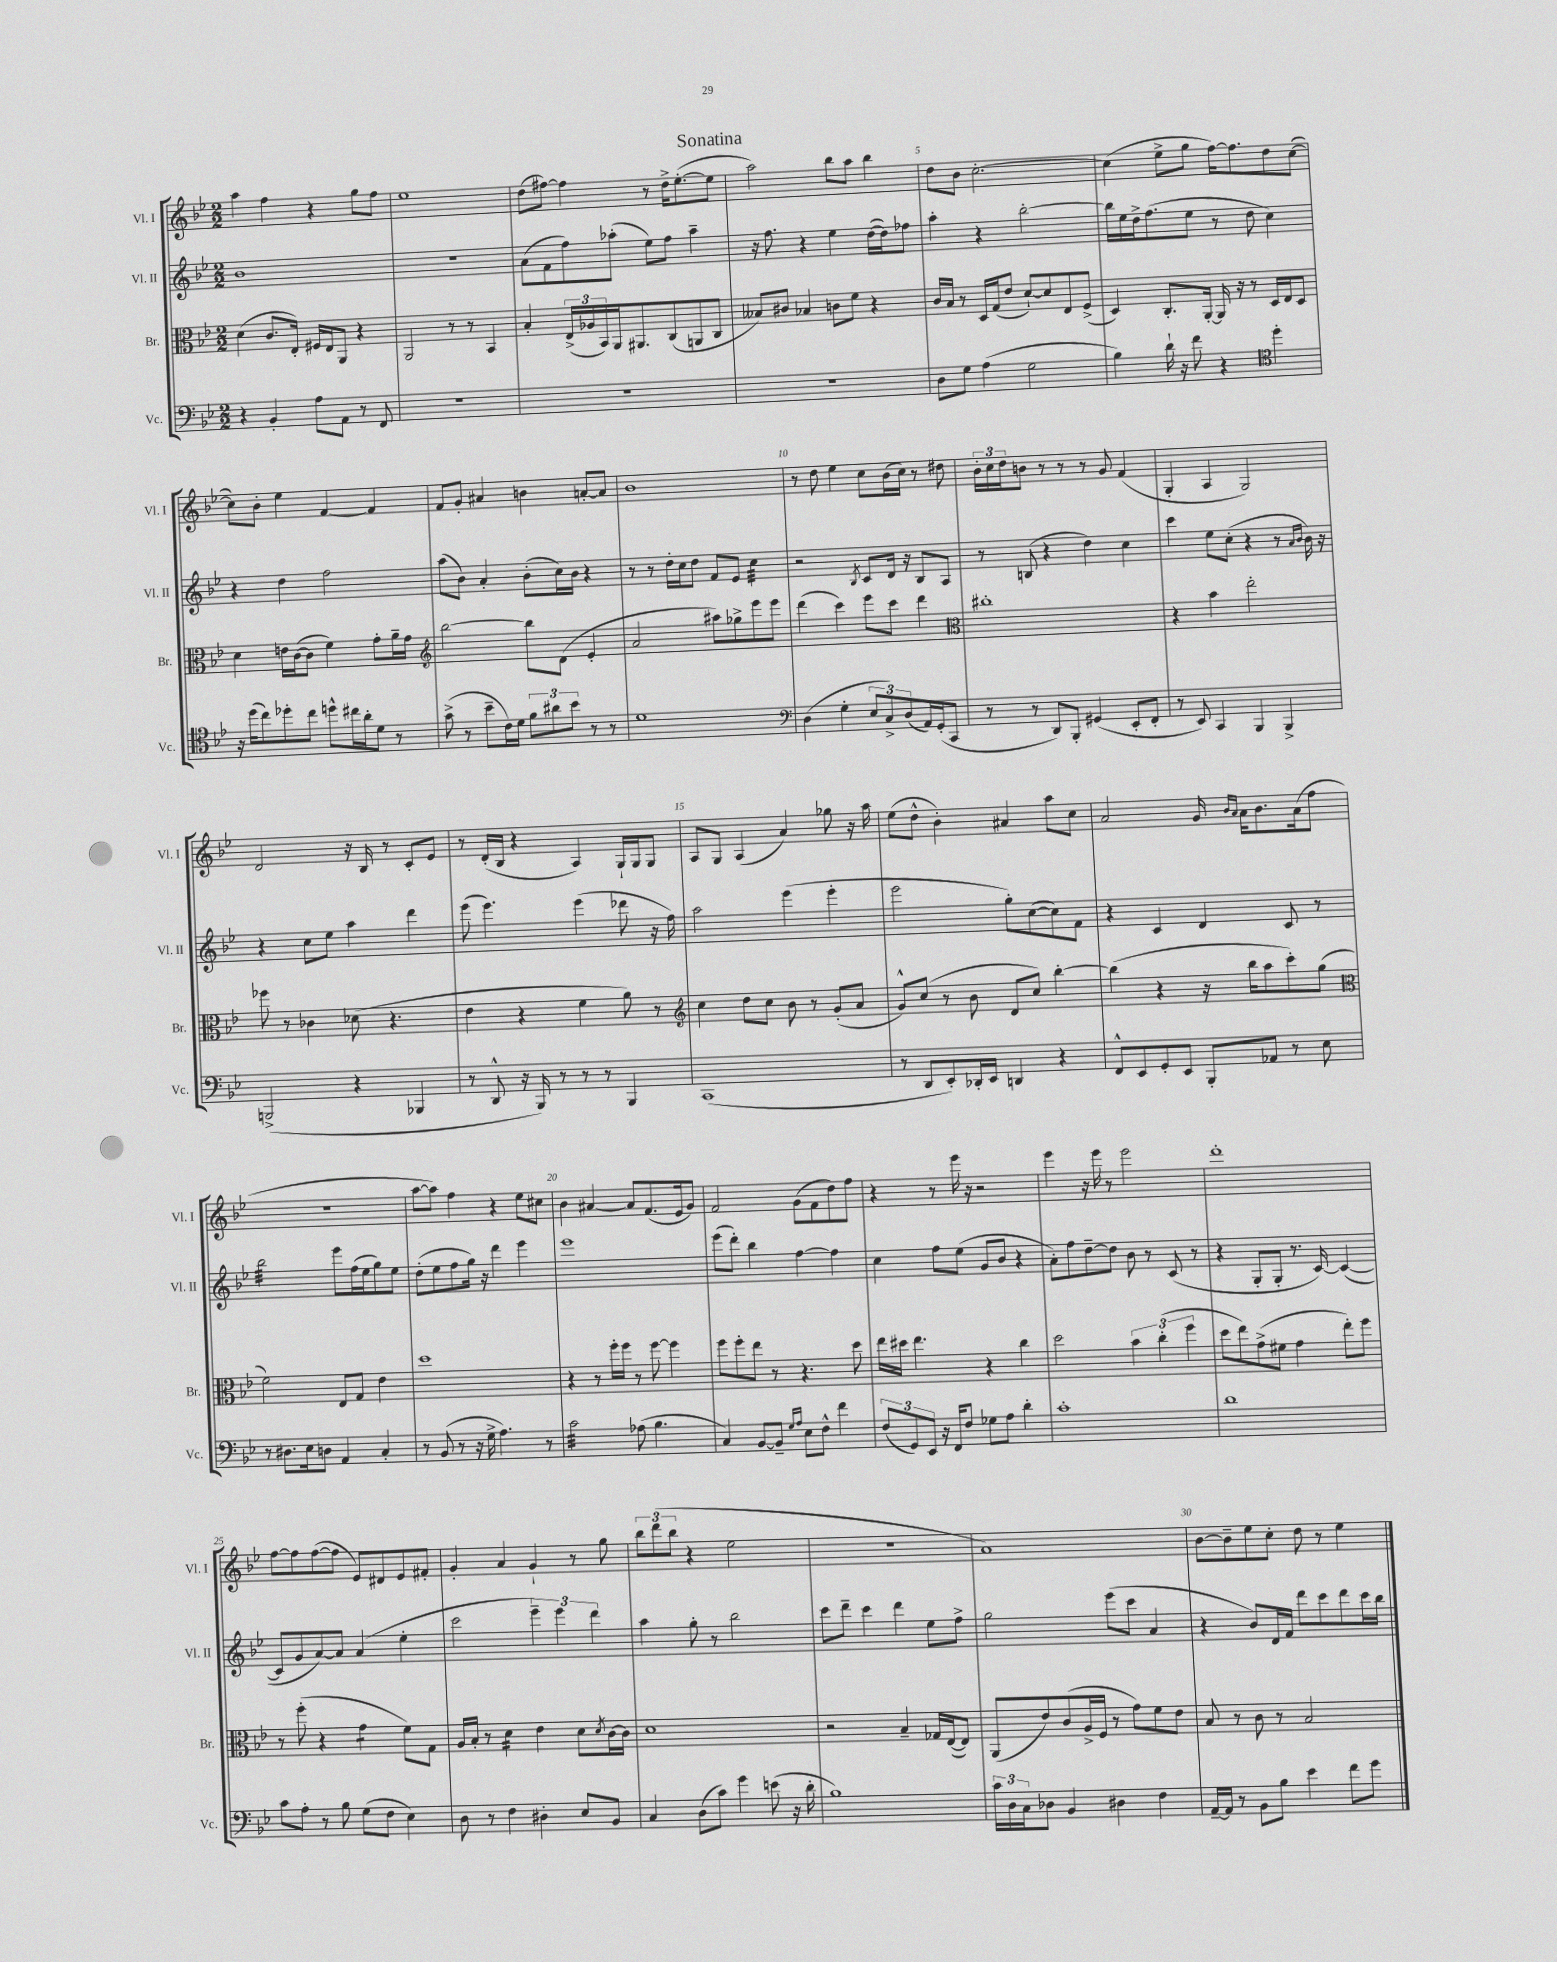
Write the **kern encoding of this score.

**kern	**kern	**kern	**kern
*part4	*part3	*part2	*part1
*staff4	*staff3	*staff2	*staff1
*I"Vc.	*I"Br.	*I"Vl. II	*I"Vl. I
*I'Vc.	*I'Br.	*I'Vl. II	*I'Vl. I
*clefF4	*clefC3	*clefG2	*clefG2
*k[b-e-]	*k[b-e-]	*k[b-e-]	*k[b-e-]
*M2/2	*M2/2	*M2/2	*M2/2
=1	=1	=1	=1
4r	(4d\	1b-	4aa\
4BB-'/	8.c/L	.	4ff\
.	16E-'/Jk)	.	.
8A\L	16F#X/LL	.	4r
.	16E-/J	.	.
8AA\J	8AA/J	.	.
8r	4r	.	8gg\L
8FF/	.	.	8ff\J
=2	=2	=2	=2
1r	2AA/	1r	1ee-
.	8r	.	.
.	8r	.	.
.	4BB-/	.	.
=3	=3	=3	=3
1r	4B-'/	(8a\L	(8dd\L
.	.	8f\	[8ff#X\J)
.	(24E-^/LL	8ff\)	4ff#\]
.	24A-X/	.	.
.	24BB-/)	.	.
.	16AA/J	(8aa-X'\J	.
.	8.AA#X/	.	.
.	.	8ee-\L)	8r
.	(8C/	8ff\J	16dd^\KL
.	.	.	([8.ee-'\
.	8AAn/	4aa-~\	.
.	8C/J	.	8ee-\J]
=4	=4	=4	=4
1r	8B--X/L)	16r	2aa\)
.	.	8.ff\	.
.	8c#X/J	.	.
.	4B-X/	4r	.
.	8cn\L	4ee-\	8bb-\L
.	8f\J	.	8aa\J
.	4r	([16dd\LL	4bb-\
.	.	16dd\J])	.
.	.	8ff-X\J	.
=5	=5	=5	=5
8D\L	16c/LL	4aa'\	8dd\L
.	16B-/JJ	.	.
8G\J	8r	.	8b-\J
(4A\	16D/LL	4r	[2.cc'\
.	(16G/J	.	.
.	8e-/J	.	.
2G\	[8d`/L)	[2bb-'\	.
.	8d/]	.	.
.	8E-/	.	.
.	(8F^/J	.	.
=6	=6	=6	=6
4B-\)	4D/)	16bb-\LL]	(4cc\]
.	.	16ee-\	.
.	.	16dd^\J	.
.	.	(8.ff\	.
16d`\	8.C'/L	.	8ee-^\L
16r	.	.	.
8f\	.	8ee-\J	8gg\J
.	[16AA'/Jk	.	.
4r	16AA/]	8r	[16ff\KL)
.	16r	.	8.ff\]
.	8r	8dd\	.
*clefC4	*	*	*
4dd'\	16D/LL	4cc\)	8dd\
.	16E-/J	.	.
.	8D/J	.	([8cc\J
!!LO:LB:g=z
=7	=7	=7	=7
16r	4d\	4r	8cc\L])
(16dd\KL	.	.	.
8cc\)	.	.	8b-'\J
8dd-X'\	16en\LL	4dd\	4ee-\
.	([16c\J	.	.
8cc\J	8c\J]	.	.
8ddn^^\L	4f\)	2ff\	[4f/
16cc#X\L	.	.	.
16a'\J	.	.	.
8d\J	8g'\L	.	4f/]
8r	16a~\L	.	.
.	16g\JJ	.	.
=8	=8	=8	=8
*	*clefG2	*	*
(8g^\	[2bb-\	(8aa\L	8f/L
8r	.	8b-\J)	8g'/J
8b-~\L	.	4a'/	4a#X/
16c\L)	.	.	.
16d\JJ	.	.	.
12f\L	8bb-\L]	(8b-'\L	4bn\
12a#X\	.	.	.
.	(8d\J	16cc\L)	.
12b-\J	.	.	.
.	.	16b-\JJ	.
8r	4e-'/	4r	[8an'/L
8r	.	.	8a/J]
=9	=9	=9	=9
1d	2a/	8r	1b-
.	.	8r	.
.	.	16dd'\LL	.
.	.	16cc\J	.
.	.	8dd\J	.
.	8aa#X\L)	8f/L	.
.	8gg-X^\	8e-/J	.
*	*	*tremolo	*
.	8eee-\	32cc\LLL	.
.	.	32cc\	.
.	.	32cc\	.
.	.	32cc\	.
.	8eee-\J	32cc\	.
.	.	32cc\	.
.	.	32cc\	.
.	.	32cc\JJJ	.
*	*	*Xtremolo	*
=10	=10	=10	=10
*clefF4	*	*	*
(4D\	(4ddd\	2r	8r
.	.	.	8dd\
4G'\	4ccc\)	.	4ee-\
.	.	8qB-/	.
12E-/L	8eee-\L	8c/L	8cc\L
12C^/)	.	.	.
.	8ccc\J	16d/Jk	(16b-\L
(12D/	.	.	.
.	.	16r	16cc\JJ)
16AA/L)	4ddd\	8B-/L	8r
(16GG'/J	.	.	.
8CC/J	.	8A/J	8dd#X\
=11	=11	=11	=11
*	*clefC3	*	*
8r	1cc#X'	8r	24b-'\LL
.	.	.	24cc\
.	.	.	24dd\J
8r	.	(8Bn/	8bn\J
8DD/L)	.	4r	8r
8BBB-'/J	.	.	8r
(4GG#X/	.	4dd\)	8r
.	.	.	8g/
8EE-'/L	.	4cc\	(4f/
8FF'/J	.	.	.
=12	=12	=12	=12
8r	4r	4ccc\	4G'/
8EE-/)	.	.	.
4CC/	4b-\	8ee-\L	4A/
.	.	(8cc'\J	.
4BBB-/	2ee-'\	4r	2G/)
4BBB-^/	.	8r	.
.	.	16qqa/LL	.
.	.	16qqb-/JJ	.
.	.	16b-\)	.
.	.	16r	.
!!LO:LB:g=z
=13	=13	=13	=13
(2BBBn^/	8ff-X\	4r	2d/
.	8r	.	.
.	4c-X\	8cc\L	.
.	.	8ee-\J	.
4r	(8d-X\	4aa\	16r
.	.	.	16B-/
.	4.r	.	8r
4BBB-X/	.	4ddd\	8c'/L
.	.	.	8e-/J
=14	=14	=14	=14
8r	4e-\	(8eee-\	8r
8DD^^/	.	4.eee-\)	(16d'/LL
.	.	.	16B-/JJ
16r	4r	.	4r
16BBB-/)	.	.	.
8r	.	.	.
8r	4f\	(4eee-\	4A/)
8r	.	.	.
4BBB-/	8a\)	8ddd-X\	16G`/LL
.	.	.	16G/J
.	8r	16r	8G/J
.	.	16ff\)	.
=15	=15	=15	=15
*	*clefG2	*	*
(1CC	4cc\	2aa\	8A/L
.	.	.	8G/J
.	8dd\L	.	(4A/
.	8cc\J	.	.
.	8b-\	(4eee-\	4a/)
.	8r	.	.
.	(8g'/L	4eee-'\	8gg-X\
.	8a/J	.	16r
.	.	.	16aa\
=16	=16	=16	=16
8r	8g^^/L)	2eee-\	(8ee-\L
8DD/L	(8cc/J	.	8dd^^\J
8EE-'/)	8r	.	4b-'\)
16DD-X'/L	8b-\	.	.
16EE-/JJ	.	.	.
4DDn/	8d/L	8gg'\L)	4a#X/
.	8cc/J)	([8cc\	.
4r	[4bb-'\	8cc\])	8aa\L
.	.	8f\J	8cc\J
=17	=17	=17	=17
8FF^^/L	(4bb-\]	4r	2a/
8EE-/	.	.	.
8GG'/	4r	4c/	.
8EE-/J	.	.	.
8BBB-'/L	16r	4d/	16g/
.	.	.	16qqb-/LL
.	.	.	16qqa/JJ
.	16bb-\KL	.	16a\KL
8AA-X/J	8aa\	.	8.b-\
8r	8ccc'\)	8c/	.
.	.	.	(16a\k
8E-\	(8gg\J	8r	8ff\J
!!LO:LB:g=z
=18	=18	=18	=18
*	*clefC3	*	*
*	*	*tremolo	*
8r	2f\)	32bb-\LLL	1r
.	.	32bb-\	.
.	.	32bb-\	.
.	.	32bb-\	.
8.D#X\L	.	32bb-\	.
.	.	32bb-\	.
.	.	32bb-\	.
.	.	32bb-\	.
.	.	32bb-\	.
.	.	32bb-\	.
16E-\k	.	32bb-\	.
.	.	32bb-\	.
8Dn\J	.	32bb-\	.
.	.	32bb-\	.
.	.	32bb-\	.
.	.	32bb-\JJJ	.
*	*	*Xtremolo	*
4AA/	8E-/L	8eee-\L	.
.	8G/J	(16ff\L	.
.	.	16ee-\J	.
4C'/	4e-\	8gg\)	.
.	.	8ee-\J	.
=19	=19	=19	=19
8r	1dd	(8dd'\L	[8aa\L
(8BB-/	.	8ee-\	8aa\J])
8r	.	8ff\	4ff\
16r	.	16gg\Jk)	.
16G^\	.	16r	.
4.A\)	.	4ddd\	4r
.	.	4eee-\	8ee-\L
8r	.	.	8cc#X\J
=20	=20	=20	=20
*tremolo	*	*	*
32c\LLL	4r	1eee-	4b-\
32c\	.	.	.
32c\	.	.	.
32c\	.	.	.
32c\	.	.	.
32c\	.	.	.
32c\	.	.	.
32c\	.	.	.
32c\	8r	.	[4a#X/
32c\	.	.	.
32c\	.	.	.
32c\	.	.	.
32c\	16ff'\LL	.	.
32c\	.	.	.
32c\	16ff\JJ	.	.
32c\JJJ	.	.	.
*Xtremolo	*	*	*
(8A-X\	8r	.	8a#/L]
4.B-\	[8ff\	.	(8.f/
.	4ff\]	.	.
.	.	.	16e-/k
.	.	.	8g/J)
=21	=21	=21	=21
4C/)	8ff\L	(8eee-\L	2f/
.	8ff'\	8ddd'\J)	.
[8BB-/L	8ee-\J	4bb-\	.
8BB-~/J]	8r	.	.
16qqG/LL	.	.	.
16qqA/JJ	.	.	.
8E-\L	4.r	[4ff\	(8g\L
8F^^\J	.	.	8f\
4f\	.	4ff\]	8dd\)
.	8dd\	.	8ff\J
=22	=22	=22	=22
(12F/L	16ee-\LL	4cc\	4r
.	16dd#X\JJ	.	.
12GG/)	.	.	.
.	4.ee-\	.	.
12EE-/J	.	.	.
16r	.	8ff\L	8r
16FF/KL	.	.	.
8F/J	.	(8ee-\J	16eee-\
.	.	.	16r
8G-X\L	4r	8g/L	2r
8A\J	.	8b-/J	.
4d'\	4cc\	4r	.
=23	=23	=23	=23
1c'	2dd\	8a'\L)	4eee-\
.	.	8ff\	.
.	.	[8dd~\	16r
.	.	.	16eee-\
.	.	8dd\J]	8r
.	6b-\	8b-\	2eee-\
.	.	8r	.
.	(6cc'\	.	.
.	.	(8c/	.
.	6ff\	.	.
.	.	8r	.
=24	=24	=24	=24
1d	8dd\L	4r	1ddd'
.	8ee-\)	.	.
.	(8g^\	8G'/L	.
.	8f#X\J	8G'/J	.
.	4g\	8.r	.
.	.	[16c/)	.
.	8ee-'\L)	(4c/_	.
.	8ff\J	.	.
!!LO:LB:g=z
=25	=25	=25	=25
8c\L	8r	8c/L]	[8ff\L
8A'\J	(8ff'\	8g/	8ff\]
8r	4r	[8a/)	([8ff\
8B-\	.	8a/J]	8ff\J]
*	*tremolo	*	*
(8G\L	8g\L	(4a/	8e-/L)
8F\J	8g\J	.	8d#X/
*	*Xtremolo	*	*
4E-\)	8f\L)	4ee-'\	8e-/
.	8G\J	.	8f#X'/J
=26	=26	=26	=26
8D\	16A/LL	2ccc\	4g'/
.	16B-'/JJ	.	.
8r	8r	.	.
*	*tremolo	*	*
4F\	16d\LL	.	4a/
.	16d\	.	.
.	16d\	.	.
.	16d\JJ	.	.
*	*Xtremolo	*	*
4D#X'\	4e-\	6eee-~\)	4g`/
.	.	6eee-\	.
8E-/L	8d\L	.	8r
.	.	6ddd\	.
.	8qd/	.	.
8BB-/J	[16c\L	.	8gg\
.	16c\JJ]	.	.
=27	=27	=27	=27
4C/	1d	4aa\	12bb-\L
.	.	.	(12ddd\
.	.	.	12bb-\J
(8D\L	.	8gg'\	4r
8c\J)	.	8r	.
4g\	.	2bb-\	2ee-\
(8en\	.	.	.
16r	.	.	.
16d'\	.	.	.
=28	=28	=28	=28
1B-)	2r	8ccc\L	1r
.	.	8ddd~\J	.
.	.	4ccc\	.
.	4B-~/	4ddd\	.
.	16G-X/LL	8ee-\L	.
.	([16E-/J	.	.
.	8E-/J])	8ff^\J	.
=29	=29	=29	=29
24c\LL	(8AA/L	2gg\	1a)
24D\	.	.	.
24C\J	.	.	.
8D-X\J	8e-/)	.	.
4BB-/	(8c/	.	.
.	16A^/L	.	.
.	16F/JJ	.	.
4D#X\	8r	(8eee-\L	.
.	8g\L)	8ccc\J	.
4F\	8f\	4a/	.
.	8e-\J	.	.
=30	=30	=30	=30
[16AA~/LL	8B-/	4r	[8b-\L
16AA/JJ]	.	.	.
8r	8r	.	8b-~\]
8BB-\L	8c\	8b-/L)	8ee-\
8B-\J	8r	16d/L	8cc'\J
.	.	16f/JJ	.
4e-\	2B-/	8ddd\L	8dd\
.	.	8ccc\	8r
8f\L	.	8ddd\	4ee-\
8g\J	.	16ccc\L	.
.	.	16bb-\JJ	.
==	==	==	==
*-	*-	*-	*-
